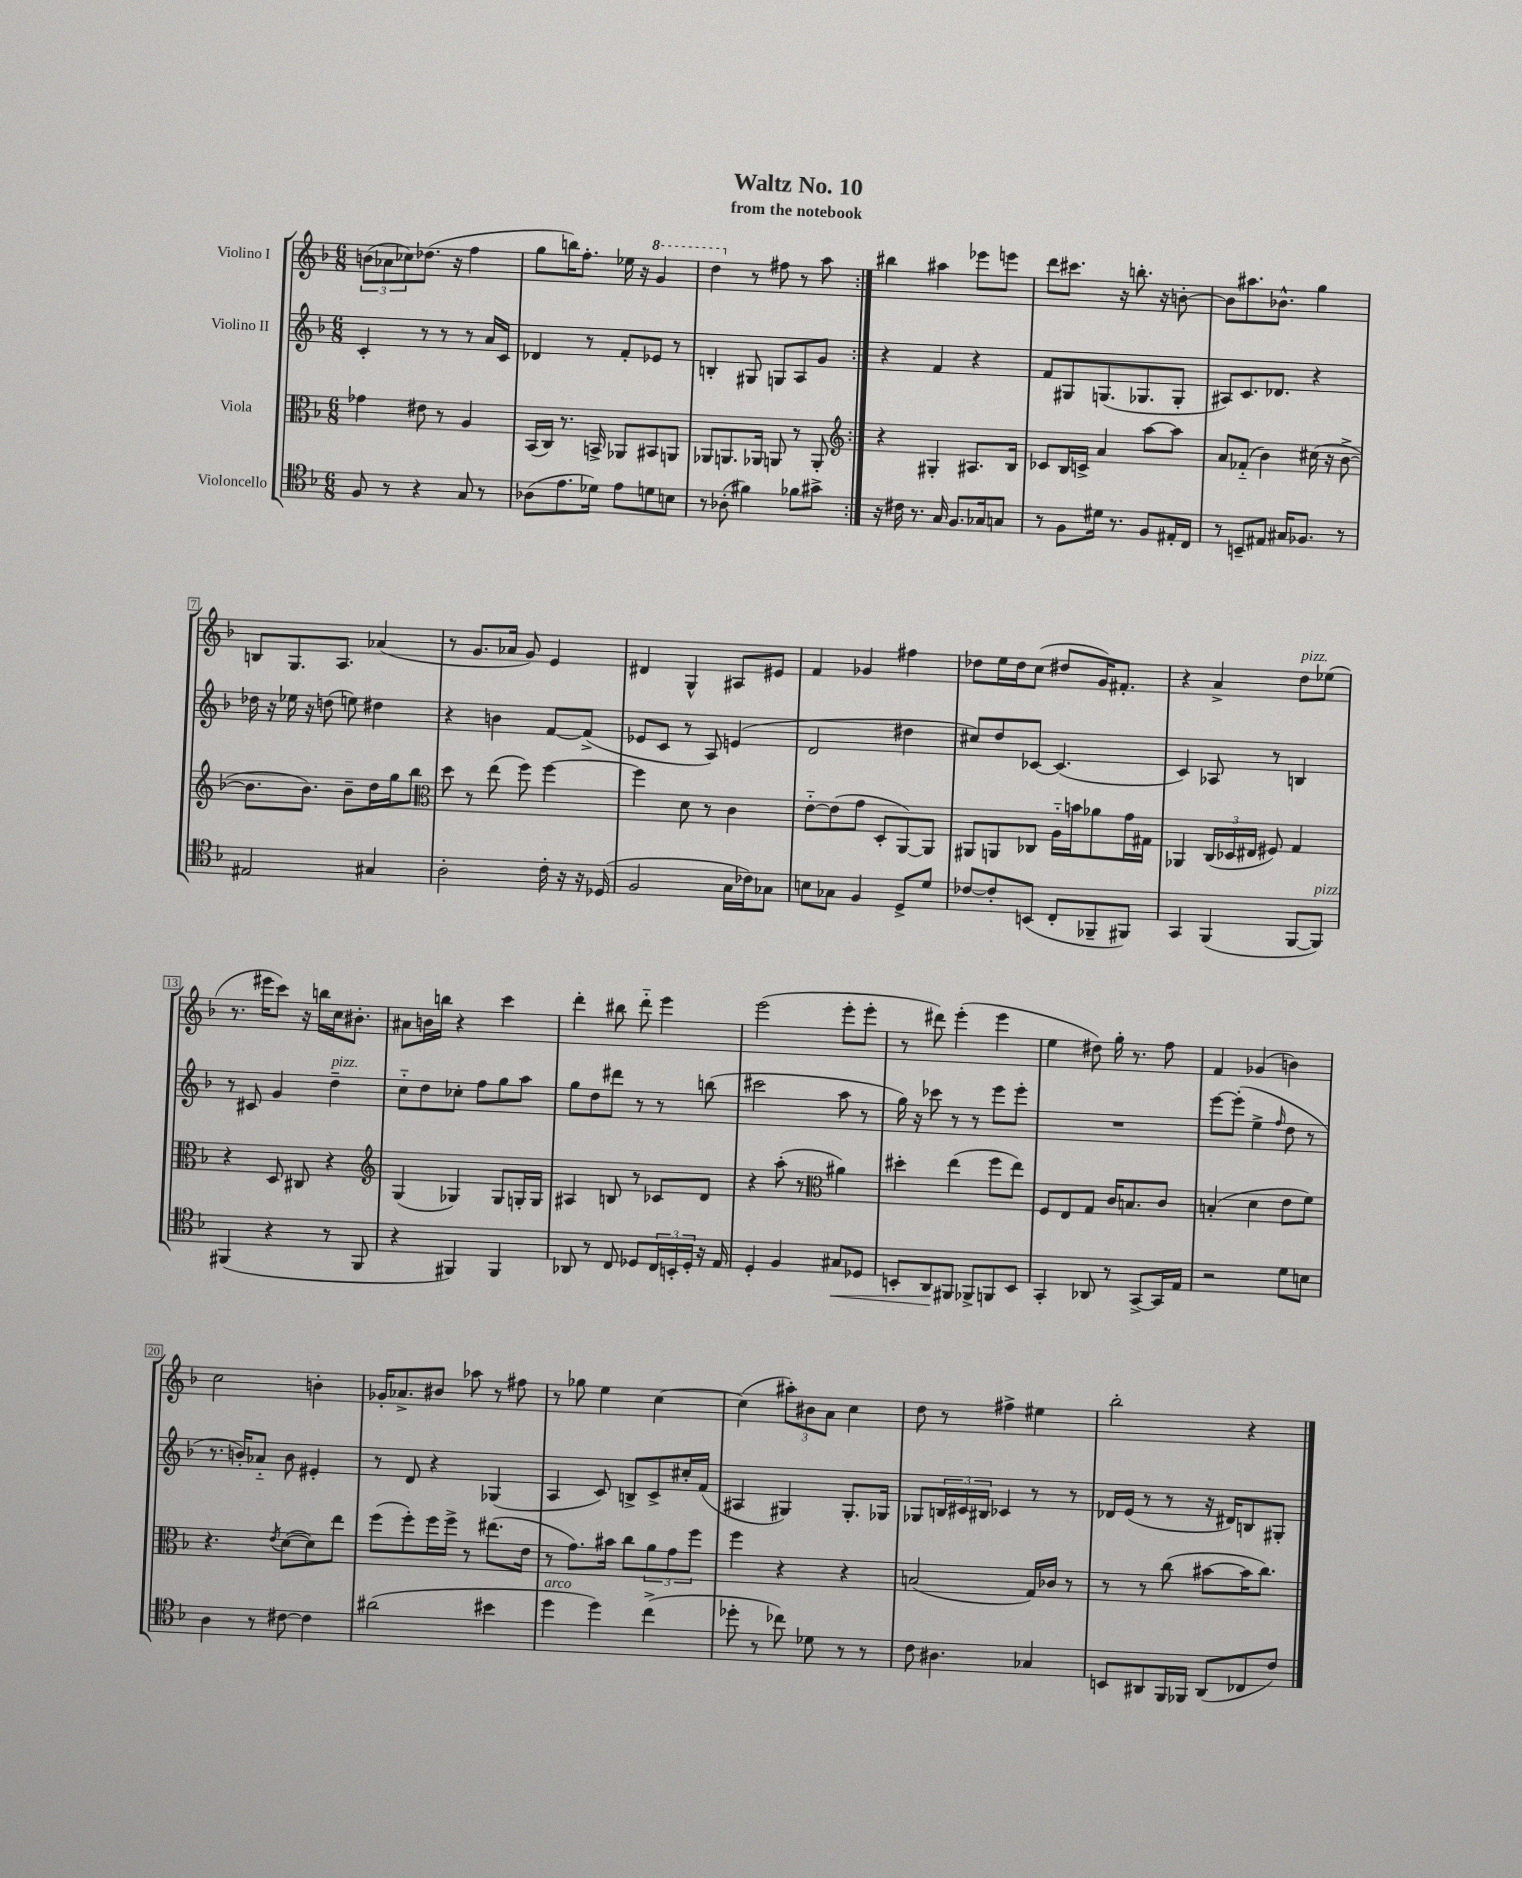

**kern	**dynam	**kern	**kern	**kern
*part4	*part4	*part3	*part2	*part1
*staff4	*staff4	*staff3	*staff2	*staff1
*I"Violoncello	*	*I"Viola	*I"Violino II	*I"Violino I
*clefC4	*	*clefC3	*clefG2	*clefG2
*k[b-]	*	*k[b-]	*k[b-]	*k[b-]
*M6/8	*	*M6/8	*M6/8	*M6/8
=1	=1	=1	=1	=1
8F/	.	4g-X\	4c'/	(12bn\L
.	.	.	.	12a-X\
8r	.	.	.	.
.	.	.	.	12cc-X\)
4r	.	8e#X\	8r	(8.dd-X\J
.	.	8r	8r	.
.	.	.	.	16r
8G/	.	4A/	8r	4ff\
8r	.	.	16a/LL	.
.	.	.	16c/JJ	.
=2	=2	=2	=2	=2
(8A-X\L	.	(16BB-/LL	4d-X/	8gg\L
.	.	16C/JJ)	.	.
8.e\	.	8.r	.	16bbn\K)
.	.	.	.	8.ff'\J
.	.	.	8r	.
16d-X\Jk)	.	16BBn^/	.	.
8e\L	.	8AA-X/L	8f'/L	16ee-X\
.	.	.	.	16r
*	*	*	*	*8va
8dn\	.	8BB#X/	8e-X/J	4gg/
8Bn\J	.	8AAn/J	8r	.
=3	=3	=3	=3	=3
8r	.	8AA-X/L	4Bn'/	4ddd\
(8A-X'\	.	8.AAn/	.	.
*	*	*	*	*X8va
4f#X\)	.	.	8G#X/	8r
.	.	16AA-X/Jk	.	.
.	.	8AAn/	8Gn/L	8ff#X\
8f-X\L	.	8r	8A/	8r
8g#X^\J	.	8AA'/	8g/J	8aa\
=4:|!	=4:|!	=4:|!	=4:|!	=4:|!
*	*	*clefG2	*	*
16r	.	4r	4r	4bb#X\
16c#X\	.	.	.	.
8.r	.	.	.	.
.	.	4G#X'/	4f/	4aa#X\
16G/	.	.	.	.
8.F/L	.	.	.	.
.	.	8.A#X/L	4r	8eee-X\L
16G-X/k	.	.	.	.
8Gn/J	.	.	.	8eeen\J
.	.	16B-/Jk	.	.
=5	=5	=5	=5	=5
8r	.	8c-X/L	8f/L	8ddd\L
8F\L	.	16B-/L	8G#X/	8.ccc#X\J
.	.	16cn^/JJ	.	.
16d#X\Jk	.	4a/	(8.Gn/	.
8.r	.	.	.	16r
.	.	.	.	8.bbn'\
.	.	.	8.G-X/	.
8F/L	.	[8aa\L	.	.
.	.	.	.	16r
16E#X'/L	.	8aa\J]	8G-'/J	[8bn'\
16C/JJ	.	.	.	.
=6	=6	=6	=6	=6
8r	.	8a/L	8A#X/L)	8b\L]
8BBn~/L	.	(8f-X/J	8.c/	8.aa#X\
8E#X/J	.	4b-\)	.	.
.	.	.	8.d-X/J	8.b-X^^\J
16G#X/KL	.	.	.	.
8.F-X/J	.	.	.	.
.	.	(16cc#X\	4r	4gg\
.	.	16r	.	.
8r	.	[8b-^\	.	.
!!LO:LB:g=z
=7	=7	=7	=7	=7
2E#X/	.	8.b-\L]	16dd-X\	8Bn/L
.	.	.	16r	.
.	.	.	16ee-X\	8.G/
.	.	8.b-\J)	16r	.
.	.	.	(8ddn\	.
.	.	.	.	8.A/J
.	.	8b-~\L	8een\)	.
4G#X/	.	16dd\L	4dd#X\	(4a-X/
.	.	16gg\J	.	.
.	.	8bb-\J	.	.
=8	=8	=8	=8	=8
*	*	*clefC3	*	*
2A'\	.	8dd\	4r	8r
.	.	8r	.	8.g/L
.	.	(8ee\	4bn\	.
.	.	.	.	16a-X/Jk
.	.	8ff\)	.	8g/)
16c'\	.	[4ff\	[8f/L	4e/
16r	.	.	.	.
16r	.	.	(8f^/J]	.
(16D-X/	.	.	.	.
=9	=9	=9	=9	=9
2F/	.	4ff\]	8e-X/L	4d#X/
.	.	.	8c/J	.
.	.	8d\	8r	4G^^/
.	.	8r	8A/)	.
16G\LL	.	4c\	(4en/	8A#X/L
16c-X\J)	.	.	.	.
8G-X\J	.	.	.	8e#X/J
=10	=10	=10	=10	=10
8Bn\L	.	[8e\L	2d/	4f/
8G-X\J	.	(8e\]	.	.
4F/	.	8g\J	.	4g-X/
.	.	8D'/L	.	.
8D^/L	.	[8AA/)	4dd#X\	4ff#X\
8d/J	.	8AA/J]	.	.
=11	=11	=11	=11	=11
[8c-X/L	.	8AA#X/L	8cc#X/L)	8dd-X\L
8c-'/]	.	8AAn/	8dd/	16ee\L
.	.	.	.	16dd-\J
(8BBn/J	.	8C-X/J	[8c-X/J	(8cc\J
8C'/L	.	16A\LL	(4.c-/]	8dd#X/L
.	.	16bn\J	.	.
8FF-X~/	.	8a-X\	.	16g/K)
.	.	.	.	8.f#X'/J
8FF#X/J)	.	16g\L	.	.
.	.	16G#X\JJ	.	.
=12	=12	=12	=12	=12
4GG/	.	4AA-X/	4c/)	4r
(4FF/	.	(24C/LL	8A-X/	4a^/
.	.	24D-X/	.	.
.	.	24E#X/JJ	.	.
.	.	8F#X/)	8r	.
!	!	!	!	!LO:TX:a:i:t=pizz.
[8FF/L	.	4G/	4Bn/	8dd\L
!LO:TX:a:i:t=pizz.	!	!	!	!
8FF/J])	.	.	.	(8ee-X\J
!!LO:LB:g=z
=13	=13	=13	=13	=13
(4FF#X/	.	4r	8r	8.r
.	.	.	8c#X/	.
.	.	.	.	16eee#X\KL
4r	.	8D/	4g/	8ccc\J)
.	.	8C#X/	.	16r
.	.	.	.	16bbn\LL
!	!	!	!LO:TX:a:i:t=pizz.	!
8r	.	4r	4dd~\	16cc\J
.	.	.	.	8.b#X'\J
8FF#/	.	.	.	.
=14	=14	=14	=14	=14
*	*	*clefG2	*	*
4r	.	(4G/	8cc\L	8a#X\L
.	.	.	8dd\	16bn\L
.	.	.	.	16bbn\JJ
4FF#X/)	.	4G-X/)	8cc-X'\J	4r
.	.	.	8ff\L	.
4FF#/	.	8G-/L	8gg\	4ccc\
.	.	16Gn'/L	8aa\J	.
.	.	16G/JJ	.	.
=15	=15	=15	=15	=15
8AA-X/	.	4A#X/	8gg\L	4ddd'\
8r	.	.	8dd\	.
8C/	.	8Bn/	8ddd#X\J	8bb#X\
8D-X/L	.	8r	8r	8ddd\
24C/L	.	8c-X/L	8r	4eee\
24BBn'/	.	.	.	.
24D-'/JJ	.	.	.	.
16r	.	8d/J	(8bbn\	.
16E/	.	.	.	.
=16	=16	=16	=16	=16
4D'/	.	4r	2ccc#X\	(2eee\
4F/	.	(8aa'\	.	.
.	.	8r	.	.
*	*	*clefC3	*	*
!	!LO:HP:b	!	!	!
8G#X/L	<	4a#X\)	8aa\	8eee'\L
8D-X/J	.	.	8r	8eee'\J
=17	=17	=17	=17	=17
8BBn'/L	.	4dd#X'\	16gg\)	8r
.	.	.	16r	.
8AA/	.	.	8ccc-X\	8ddd#X\)
8FF#X/J	[	(4ee\	8r	(4eee'\
8FF-X^/L	.	.	8r	.
8FFn/	.	8ff\L	8eee\L	4eee\
8BB/J	.	8ee\J)	8eee'\J	.
=18	=18	=18	=18	=18
4GG'/	.	8F/L	2.r	4ee\
.	.	8E/	.	.
8AA-X/	.	8G/J	.	8dd#X\)
8r	.	16c/KL	.	16gg'\
.	.	8.Bn/	.	8.r
[8GG^/L	.	.	.	.
16GG/L]	.	8c/J	.	8ff\
16E/JJ	.	.	.	.
=19	=19	=19	=19	=19
2r	.	(4Bn'/	[8eee\L	4f/
.	.	.	(8eee'\J]	.
.	.	4d\	4ee^\	(4g-X/
.	.	.	16qqff/	.
8d\L	.	8e\L	8dd\	4bn\)
8Bn\J	.	8f\J)	8r	.
!!LO:LB:g=z
=20	=20	=20	=20	=20
4A\	.	4.r	8.r	2cc\
.	.	.	16bn'/KL)	.
8r	.	.	8a-X/J	.
.	.	8qe/	.	.
[8c#X\	.	([8d\L	8b\	.
4c#\]	.	8d\])	4e#X'/	4bn'\
.	.	8ee\J	.	.
=21	=21	=21	=21	=21
(2a#X\	.	(8ff\L	8r	16g-X'/KL
.	.	.	.	8.a-X^/
.	.	8ff'\)	8d/	.
.	.	16ff\L	4r	8b#X/J
.	.	16ff^\JJ	.	.
.	.	8r	.	8aa-X\
4b#X\	.	(8.ee#X\L	(4G-X/	8r
.	.	.	.	8ff#X\
.	.	16e\Jk	.	.
=22	=22	=22	=22	=22
!LO:TX:a:i:t=arco	!	!	!	!
4dd\	.	8r	4A/	8r
.	.	8.g\L)	.	8gg-X\
4dd\)	.	.	8c/)	4ee\
.	.	16b#X\Jk	.	.
.	.	8cc\L	8Bn^/L	.
(4cc^\	.	12a\	8c^/	[4cc\
.	.	12g\	.	.
.	.	.	16cc#X'/L	.
.	.	12ff\J	.	.
.	.	.	(16f/JJ	.
=23	=23	=23	=23	=23
8dd-X'\	.	4ff\	4A#X/	(4cc\]
8r	.	.	.	.
8cc-X\)	.	4r	4G#X/)	12aa#X'\L)
.	.	.	.	12b#X\
8d-X\	.	.	.	.
.	.	.	.	12a\J
8r	.	4r	8.G#'/L	4cc\
8r	.	.	.	.
.	.	.	16G-X/Jk	.
=24	=24	=24	=24	=24
8c\	.	(2Bn/	8G-X/L	8dd\
4.A#X\	.	.	24Bn/L	8r
.	.	.	24c#X/	.
.	.	.	24B#X/JJ	.
.	.	.	4c-X/	4ff#X^\
4G-X/	.	16G/LL)	8r	4ee#X\
.	.	16c-X/JJ	.	.
.	.	8r	8r	.
=25	=25	=25	=25	=25
8BBn/L	.	8r	16d-X/LL	2bb-'\
.	.	.	(16e/JJ	.
8AA#X/	.	8r	8r	.
16FF/L	.	(8cc\	8r	.
16FF-X/JJ	.	.	.	.
(8AA#/L	.	[8b#X\L	16r	.
.	.	.	16d#X/KL)	.
8C-X/	.	16b#\K]	8Bn/	4r
.	.	8.cc\J)	.	.
8c/J)	.	.	8G#X'/J	.
==	==	==	==	==
*-	*-	*-	*-	*-
